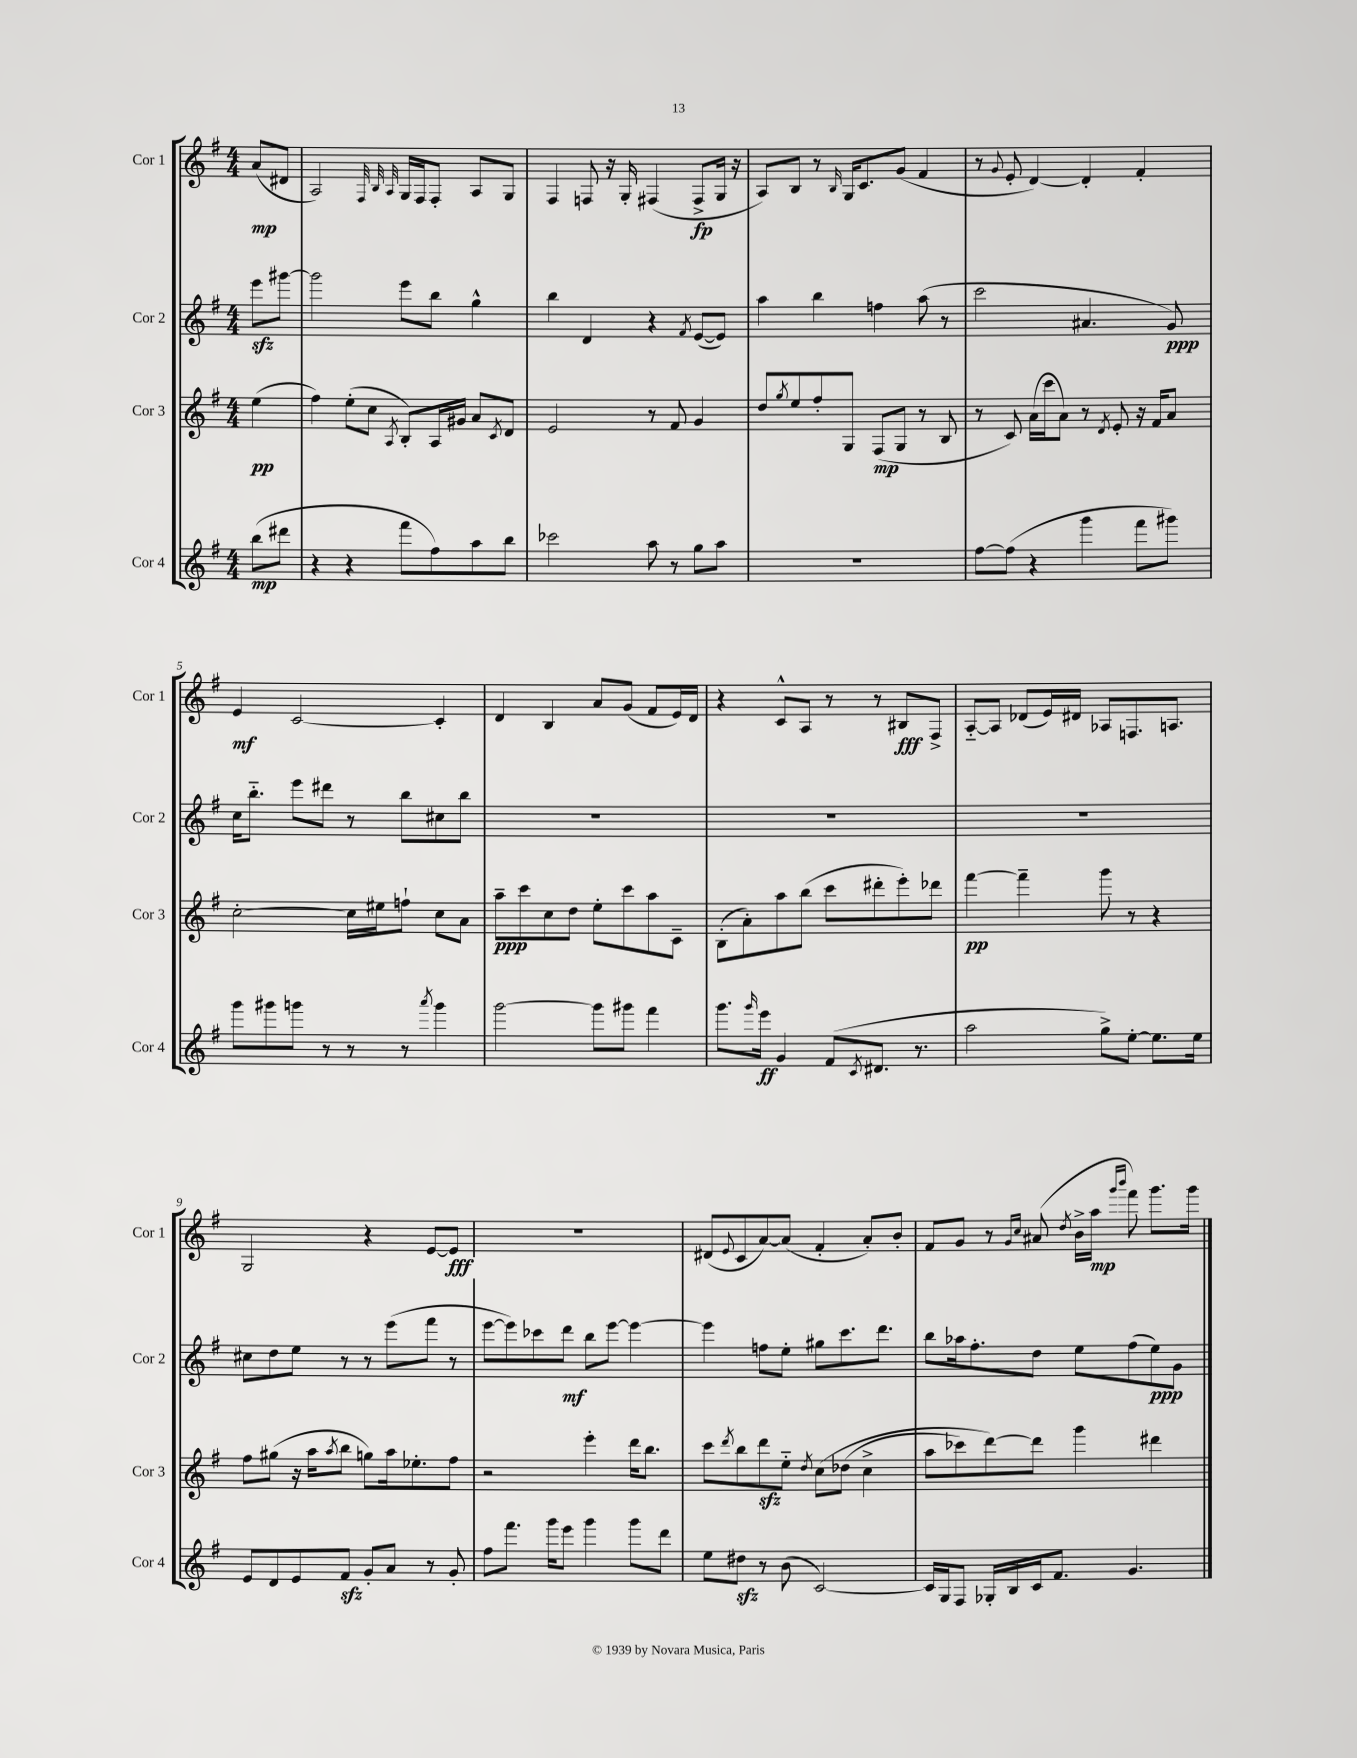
<<
\new StaffGroup <<
\new Staff = "s0" \with { instrumentName = "Cor 1" shortInstrumentName = "Cor 1" } {
    \clef treble \key g \major \numericTimeSignature \time 4/4 \partial 4
    a'8\mp( dis'8 |
    a2) \grace { fis32 b32 a32 } g16 fis16 fis8-. a8 g8 |
    fis4 f8 r16 g16-. fis4( fis8->\fp g16 r16 |
    a8) b8 r8 \grace { b16 } g16 c'8. g'8( fis'4 |
    r8 \appoggiatura { g'8 } e'8-. d'4~) d'4-. fis'4-. |
    e'4\mf c'2~ c'4-. |
    d'4 b4 a'8 g'8( fis'8 e'16) d'16 |
    r4 c'8-^ a8 r8 r8 bis8\fff fis8-> |
    a8~-_ a8 des'8( e'16) dis'16 aes8 f8. a8. |
    g2 r4 e'8~ e'8\fff |
    R1 |
    dis'8( \appoggiatura { e'8 } c'8 a'8~) a'8( fis'4-. a'8-.) b'8-. |
    fis'8 g'8 r8 \grace { g'16 c''16 } ais'8( \acciaccatura { d''8 } b'16-> a''16\mp \grace { g'''16 b'''16 } fis'''8) g'''8. g'''16 \bar "|." |
}
\new Staff = "s1" \with { instrumentName = "Cor 2" shortInstrumentName = "Cor 2" } {
    \clef treble \key g \major \numericTimeSignature \time 4/4 \partial 4
    e'''8\sfz gis'''8~ |
    gis'''2 e'''8 b''8 g''4-^ |
    b''4 d'4 r4 \acciaccatura { fis'8 } e'8~( e'8) |
    a''4 b''4 f''4 a''8( r8 |
    c'''2 ais'4. g'8\ppp) |
    c''16 b''8.-_ e'''8 dis'''8 r8 b''8 cis''8 b''8 |
    R1 |
    R1 |
    R1 |
    cis''8 d''8 e''8 r8 r8 e'''8( fis'''8 r8 |
    e'''8~ e'''8) ces'''8 d'''8\mf b''8 e'''8~ e'''4~ |
    e'''4 f''8 e''8-. gis''8 c'''8. d'''8. |
    b''8 aes''16 fis''8.-. d''8 e''8 fis''8( e''8\ppp) g'8 \bar "|." |
}
\new Staff = "s2" \with { instrumentName = "Cor 3" shortInstrumentName = "Cor 3" } {
    \clef treble \key g \major \numericTimeSignature \time 4/4 \partial 4
    e''4\pp( |
    fis''4) e''8-.( c''8 \acciaccatura { a8 } b8-.) a16 gis'16 a'8 \acciaccatura { c'8 } d'8 |
    e'2 r8 fis'8 g'4 |
    d''8 \acciaccatura { g''8 } e''8 fis''8-. g8 fis8\mp( g8 r8 b8 |
    r8 c'8) a'16( c'''16 a'8) r8 \acciaccatura { d'8 } e'8-. r16 fis'16 a'8 |
    c''2~-. c''16 eis''16 f''8-! c''8 a'8 |
    a''8--\ppp c'''8 c''8 d''8 e''8-. c'''8 a''8 c'8-- |
    b8-.( a'8-.) a''8 b''8( c'''8 dis'''8-. e'''8-.) des'''8 |
    fis'''4~\pp fis'''4-- g'''8 r8 r4 |
    fis''8 gis''8( r16 a''16 \acciaccatura { a''8 } b''8 g''8) a''16 ees''8.-. fis''8 |
    r2 e'''4-. d'''16 b''8. |
    c'''8 \acciaccatura { d'''8 } b''8 d'''8\sfz e''8-_ \acciaccatura { d''8 } c''8\( des''8( c''4-> |
    a''8 ces'''8) d'''8~\) d'''8 g'''4 dis'''4 \bar "|." |
}
\new Staff = "s3" \with { instrumentName = "Cor 4" shortInstrumentName = "Cor 4" } {
    \clef treble \key g \major \numericTimeSignature \time 4/4 \partial 4
    b''8\mp( dis'''8 |
    r4 r4 fis'''8 fis''8) a''8 b''8 |
    ces'''2 a''8 r8 g''8 a''8 |
    R1 |
    fis''8~ fis''8( r4 g'''4 fis'''8 gis'''8) |
    g'''8 gis'''8 g'''8 r8 r8 r8 \acciaccatura { a'''8 } g'''4 |
    g'''2~ g'''8 gis'''8 fis'''4 |
    g'''8. \grace { g'''16 } e'''16\ff g'4 fis'8( \acciaccatura { c'8 } dis'8. r8. |
    a''2 g''8->) e''8~-. e''8. e''16 |
    e'8 d'8 e'8 fis'8\sfz g'8-. a'8 r8 g'8-. |
    fis''8 fis'''8. g'''16 e'''8 g'''4 g'''8 d'''8 |
    e''8 dis''8\sfz r8 b'8( c'2~) |
    c'16 g16 fis8 ges16-. b16 c'16 fis'8. g'4. \bar "|." |
}
>>
>>
